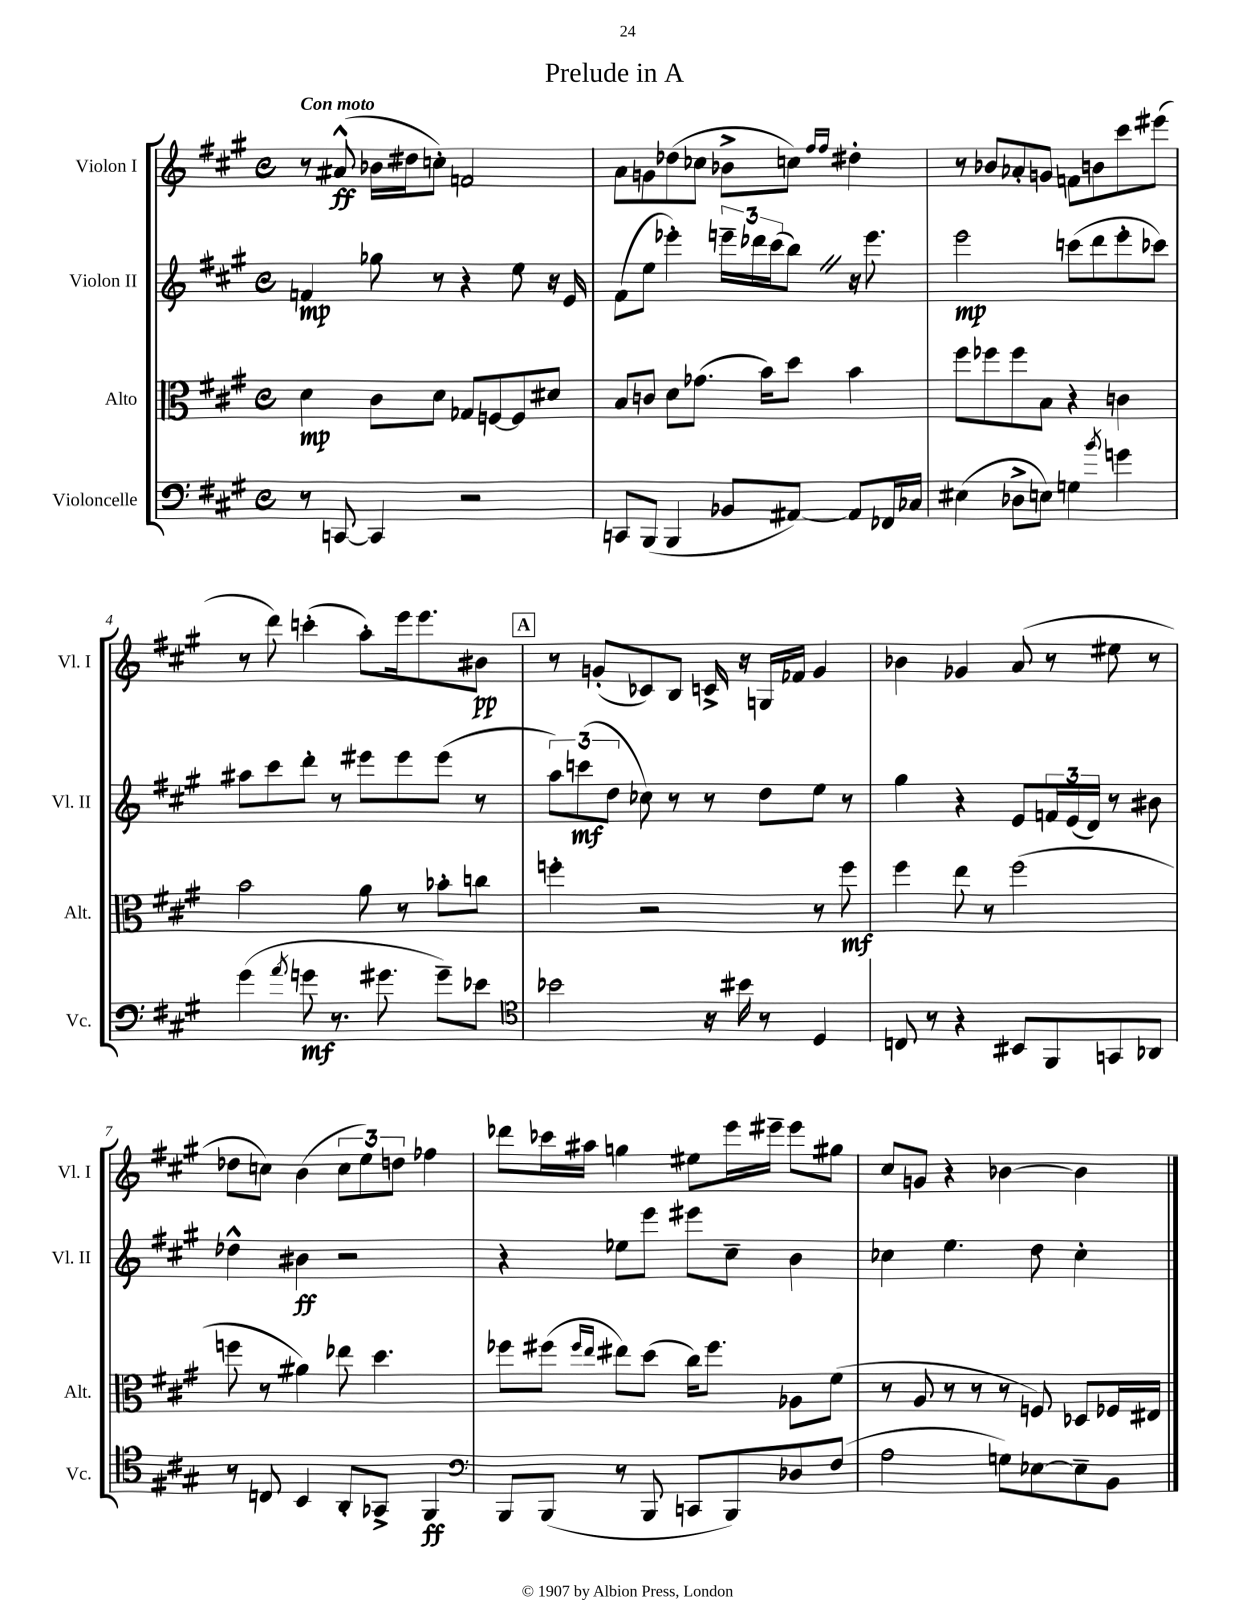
\header { title = "Prelude in A" }
<<
\new StaffGroup <<
\new Staff = "s0" \with { instrumentName = "Violon I" shortInstrumentName = "Vl. I" } {
    \clef treble \key a \major \defaultTimeSignature \time 4/4 \tempo "Con moto"
    r8 ais'8-^\ff( bes'16 dis''16 c''8-.) f'2 |
    a'8 g'8 des''8( ces''8 bes'8-> c''8) \grace { fis''16 fis''16 } dis''4-. |
    r8 bes'8 aes'8-. g'8 f'8 b'8 cis'''8 eis'''8( |
    r8 d'''8) c'''4-.( a''8-.) e'''16 e'''8. bis'8\pp |
    \mark \markup { \box "A" } r8 g'8-.( ces'8) b8 c'16-> r16 g16 fes'16 g'4 |
    bes'4 ges'4 a'8( r8 eis''8 r8 |
    des''8 c''8) b'4( \tuplet 3/2 { c''8 e''8) d''8 } fes''4 |
    des'''8 ces'''16 ais''16 g''4 eis''8 e'''16 eis'''16-- eis'''8 gis''8 |
    cis''8 g'8 r4 bes'4~ bes'4 \bar "|." |
}
\new Staff = "s1" \with { instrumentName = "Violon II" shortInstrumentName = "Vl. II" } {
    \clef treble \key a \major \defaultTimeSignature \time 4/4
    f'4\mp ges''8 r8 r4 e''8 r16 e'16 |
    fis'8( e''8 ees'''4-.) \tuplet 3/2 { e'''16-- des'''16 cis'''16( } b''8) \once \override BreathingSign.text = \markup { \musicglyph "scripts.caesura.straight" } \breathe r16 e'''8. |
    e'''2\mp c'''8( d'''8 e'''8-. ces'''8) |
    ais''8 cis'''8 d'''8-. r8 eis'''8 eis'''8 eis'''8( r8 |
    \mark \markup { \box "A" } \tuplet 3/2 { a''8) c'''8\mf( d''8 } ces''8) r8 r8 d''8 e''8 r8 |
    gis''4 r4 e'8 \tuplet 3/2 { f'16 e'16( d'16) } r8 bis'8 |
    des''4-^ bis'4\ff r2 |
    r4 ees''8 e'''8 eis'''8 cis''8-- b'4 |
    ces''4 e''4. d''8 ces''4-. \bar "|." |
}
\new Staff = "s2" \with { instrumentName = "Alto" shortInstrumentName = "Alt." } {
    \clef alto \key a \major \defaultTimeSignature \time 4/4
    d'4\mp cis'8 d'8 ges8 f8~ f8 dis'8 |
    b8 c'8 d'8 ges'8.( b'16) d''8 b'4 |
    fis''8 fes''8 fes''8 b8 r4 c'4 |
    b'2 a'8 r8 bes'8-. c''8 |
    \mark \markup { \box "A" } f''4-. r2 r8 f''8\mf |
    fis''4 e''8 r8 fis''2( |
    f''8 r8 ais'4) ees''8 d''4. |
    fes''8 fis''8( \grace { fis''16 e''16 } eis''8) d''8( cis''16) fis''8. aes8 fis'8( |
    r8 a8 r8 r8 r8 f8) des8 fes16 eis16 \bar "|." |
}
\new Staff = "s3" \with { instrumentName = "Violoncelle" shortInstrumentName = "Vc." } {
    \clef bass \key a \major \defaultTimeSignature \time 4/4
    r8 c,8~ c,4 r2 |
    c,8 b,,8( b,,4 bes,8 ais,8~) ais,8 fes,16 ces16 |
    eis4( des8-> e8) g4 \acciaccatura { b'8 } g'4 |
    gis'4( \acciaccatura { a'8 } g'8\mf r8. gis'8. gis'8--) ees'8 |
    \mark \markup { \box "A" } \clef tenor bes'2 r16 bis'16 r8 d4 |
    c8 r8 r4 bis,8 fis,8 g,8 aes,8 |
    r8 c8 b,4 a,8-. ges,8-> fis,4\ff |
    \clef bass b,,8 b,,8( r8 b,,8 c,8 b,,8) des8 fis8( |
    a2 g8) ees8~ ees8-- b,8 \bar "|." |
}
>>
>>
